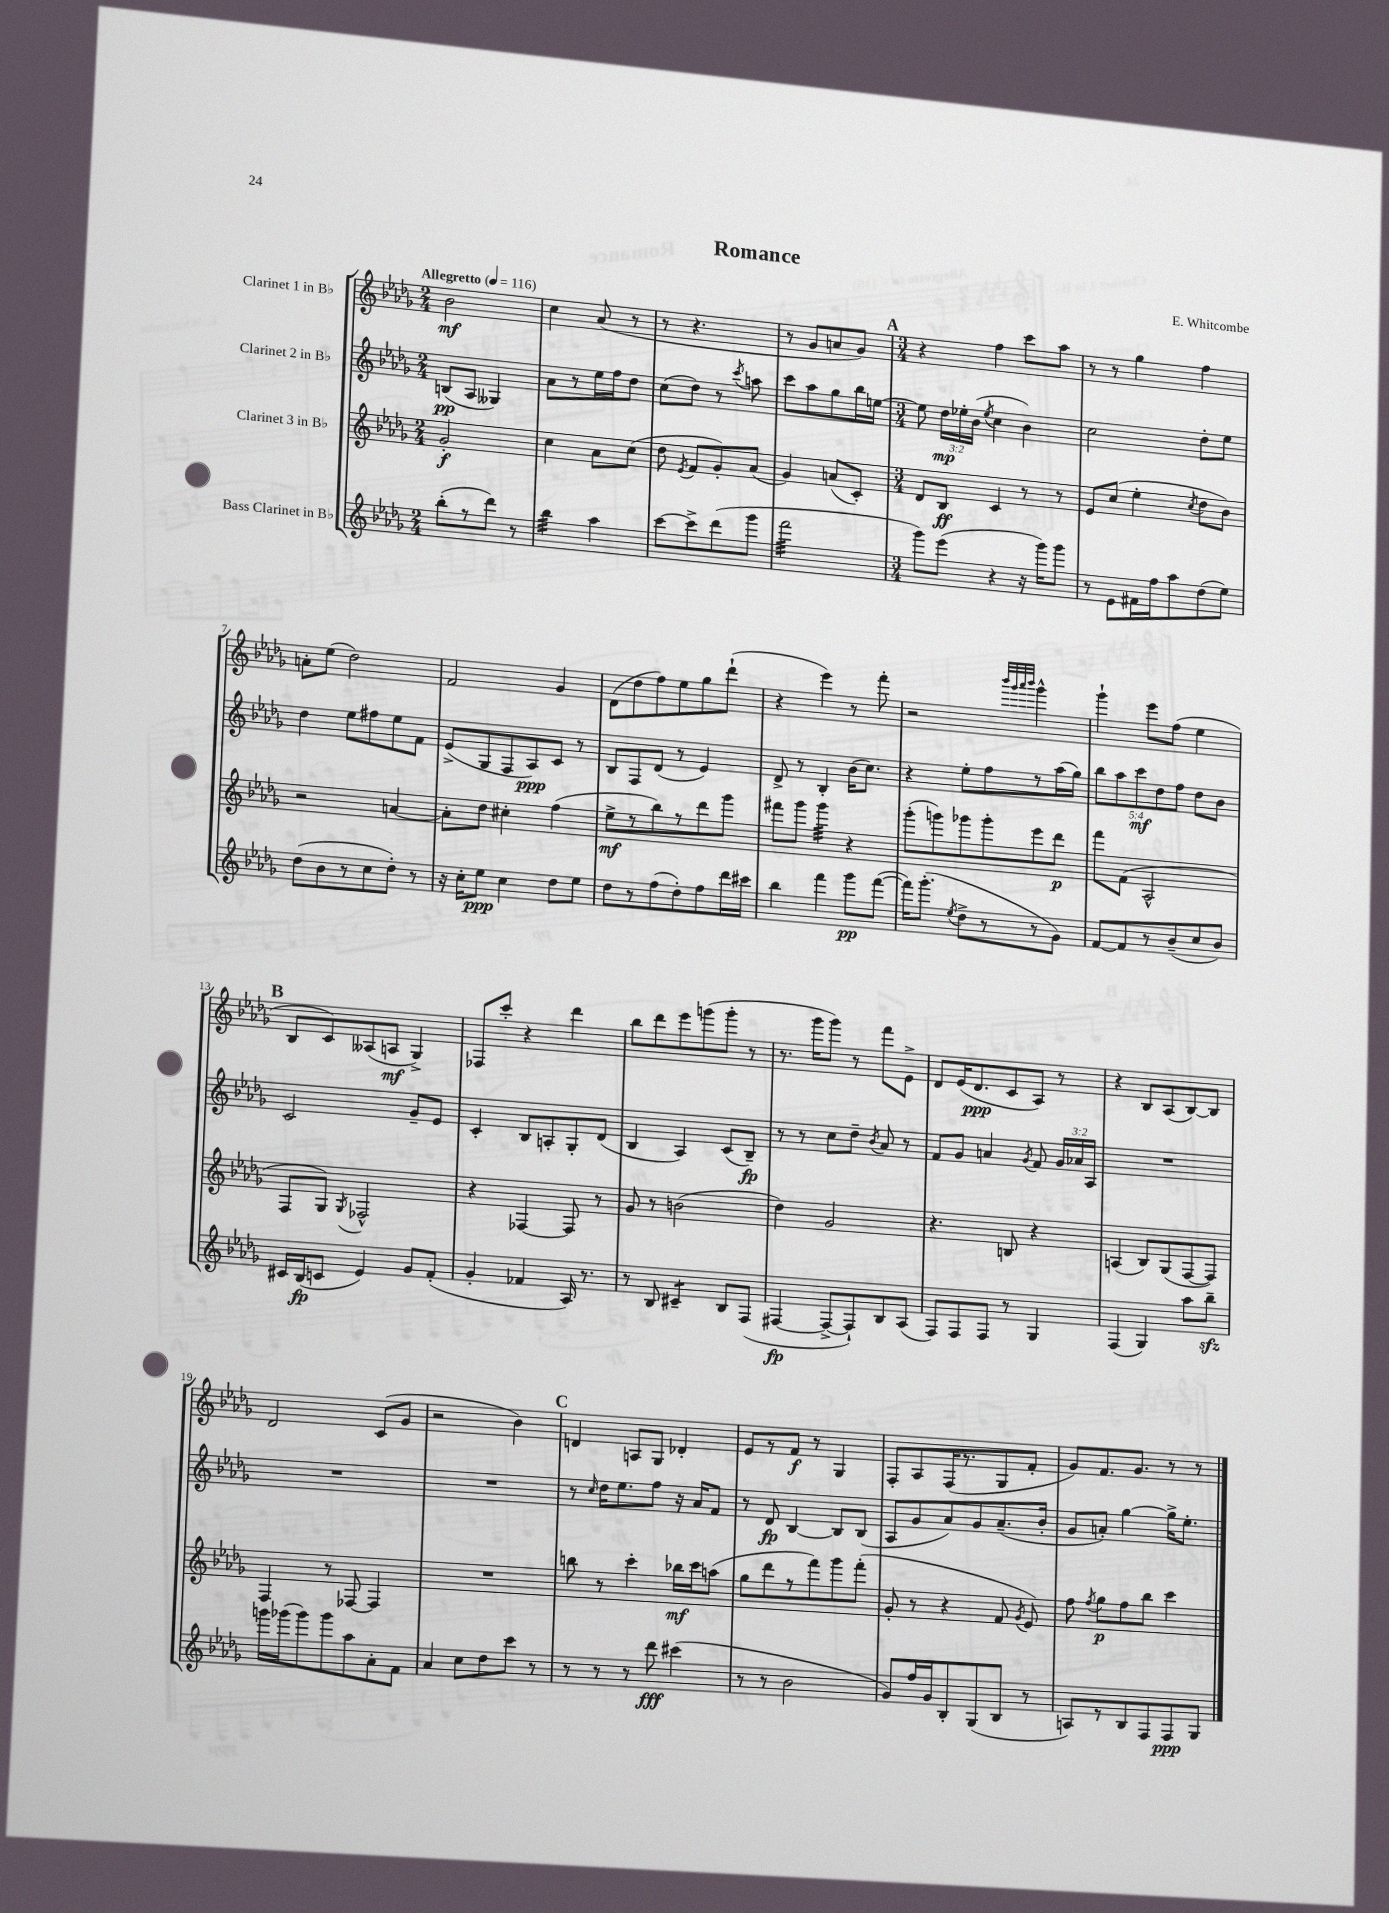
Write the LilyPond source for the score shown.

\header { title = "Romance" composer = "E. Whitcombe" }
<<
\new StaffGroup <<
\new Staff = "s0" \with { instrumentName = "Clarinet 1 in Bb" } {
    \clef treble \key des \major \numericTimeSignature \time 2/4 \tempo "Allegretto" 4 = 116
    \autoBeamOff bes'2\mf |
    c''4 aes'8( r8 |
    r8 r4. |
    r8 ges'8[ a'8 ges'8]) |
    \mark \markup { \bold "A" } \numericTimeSignature \time 3/4 r4 f''4 c'''8[ aes''8] |
    r8 r8 ges''4 f''4 |
    a'8[-. ees''8]( des''2) |
    f'2 ges'4 |
    des'8[( des''8 f''8) ees''8 ges''8 des'''8]-!( |
    r4 ees'''4) r8 f'''8-. |
    r2 \grace { bes'''32[ ges'''32 aes'''32 bes'''32] } ges'''4-^ |
    ges'''4-! ees'''8[ f''8]( ees''4 |
    \mark \markup { \bold "B" } bes8[ c'8) aeses8( a8]\mf ges4->) |
    fes8[ c'''8]-. r4 des'''4 |
    bes''8[ des'''8 ees'''8 g'''8( g'''8]-. r8 |
    r8. ges'''16[ ges'''8]) r8 f'''8[ ees'8]-> |
    des'8[ ees'16( des'8.\ppp c'8 aes8]) r8 |
    r4 bes8[ aes8( bes8~) bes8] |
    des'2 c'8[( ges'8] |
    r2 bes'4) |
    \mark \markup { \bold "C" } d'4 a8[ ges8] des'4-. |
    ees'8[ r8 f'8]\f r8 ges4 |
    f8[-. aes8 f16( r8. ges8 f'8]-. |
    ges'8[) f'8. ges'8.] r8 r8 \bar "|." |
}
\new Staff = "s1" \with { instrumentName = "Clarinet 2 in Bb" } {
    \clef treble \key des \major \numericTimeSignature \time 2/4 \override Staff.TupletNumber.text = #tuplet-number::calc-fraction-text
    \autoBeamOff b8[\pp( aes8] geses4) |
    aes'8[ r8 ees''16 f''16 des''8] |
    c''8[( des''8]) r8 \acciaccatura { c'''8 } a''8 |
    c'''8[ aes''8 ges''8 bes''16 e''16]~ |
    \mark \markup { \bold "A" } \numericTimeSignature \time 3/4 e''8 \tuplet 3/2 { des''16[\mp ees''16-. bes'16]( } \acciaccatura { ees''8 } c''4 bes'4) |
    c''2 des''8[-. ees''8] |
    des''4 ees''8[ fis''8 ees''8 f'8] |
    ees'8[->( ges8 f8 aes8\ppp) c'8] r8 |
    bes8[ f8 des'8]( r8 ees'4) |
    des'8-> r8 bes4-. bes'16[( c''8.]) |
    r4 ees''8[-. f''8 r8 aes''16( ges''16]) |
    \tuplet 5/4 { bes''8[ aes''8 c'''8\mf des''8 f''8] } des''8[ bes'8] |
    \mark \markup { \bold "B" } c'2 ges'8[-- ees'8] |
    c'4-. bes8[ a8-. ges8-. des'8]( |
    bes4 aes4) c'8[( bes8]--\fp) |
    r8 r8 c''8[ des''8]-- \acciaccatura { bes'8 } aes'8 r8 |
    f'8[ ges'8] a'4 \acciaccatura { ges'8 } f'8 \tuplet 3/2 { ges'16[ aes'16 aes16] } |
    R2. |
    R2. |
    R2. |
    \mark \markup { \bold "C" } r8 \grace { c''16 } des''16[ ees''8. f''8] r16 aes'16[ f'8] |
    r8 des'8\fp bes4~ bes8[ bes8]( |
    aes8[ ges'8 aes'8) ges'8 aes'8.--( bes'16]-. |
    ges'8[ a'8]-.) ges''4~ ges''16[-> ees''8.]-. \bar "|." |
}
\new Staff = "s2" \with { instrumentName = "Clarinet 3 in Bb" } {
    \clef treble \key des \major \numericTimeSignature \time 2/4
    \autoBeamOff ges'2-.\f |
    c''4 aes'8[ c''8]( |
    des''8 \acciaccatura { ees'8 } f'8[ ges'8-.) aes'8]( |
    ges'4) a'8[( c'8]-.) |
    \mark \markup { \bold "A" } \numericTimeSignature \time 3/4 des'8[ bes8]\ff c'4 r8 r8 |
    ees'8[ c''8]( ees''4-. \acciaccatura { c''8 } des''8[ bes'8]) |
    r2 a'4~ |
    a'8[-. des''8] cis''4-. f''4( |
    ees''8[->\mf r8 bes''8) r8 des'''8 ges'''8] |
    fis'''8[ ges'''8] ges'''4:32 r4 |
    ges'''8[-.( g'''8) ges'''8 ges'''8-. ees'''8 des'''8]\p |
    f'''8[ f'8]( aes2-^ |
    \mark \markup { \bold "B" } f8[ ges8]) \acciaccatura { ges8 } fes2-^ |
    r4 fes4~ fes8 r8 |
    ges'8 r8 b'2( |
    des''4) ges'2 |
    r4. b8 r4 |
    a4( bes8[) ges8( f8~ f8]) |
    f4 r8 fes8~ fes4 |
    R2. |
    \mark \markup { \bold "C" } b''8 r8 c'''4-. bes''16[\mf c'''16 a''8]( |
    ges''8[ des'''8 r8 f'''8) ges'''8 f'''8]-.( |
    ges'8-. r8 r4 f'8 \acciaccatura { ges'8 } ees'8) |
    f''8 \acciaccatura { f''8 } ges''8[\p f''8 bes''8] c'''4 \bar "|." |
}
\new Staff = "s3" \with { instrumentName = "Bass Clarinet in Bb" } {
    \clef treble \key des \major \numericTimeSignature \time 2/4
    \autoBeamOff bes''8[-.( r8 des'''8]) r8 |
    bes''4:32 aes''4 |
    c'''8[~ c'''8-> des'''8( ges'''8] |
    f'''2:32 |
    \mark \markup { \bold "A" } \numericTimeSignature \time 3/4 ges'''8[) ees'''8]( r4 r16 ges'''16[) ges'''8] |
    r8 ees'8[ fis'16 f''16 aes''8 des''8( ees''8]) |
    des''8[( bes'8 r8 c''8 des''8]-.) r8 |
    r16 c''16[-. ees''8]\ppp c''4 des''8[ ees''8] |
    des''8[ r8 f''8( des''8-.) f''8 des'''16 cis'''16] |
    bes''4 f'''4 ges'''8[\pp f'''8]~( |
    f'''16[) ges'''8.]-.( \acciaccatura { ees''8 } des''8[-> r8 r8 ges'8]) |
    f'8[~ f'8 r8 bes'8--( c''8 bes'8]) |
    \mark \markup { \bold "B" } cis'16[ bes16\fp( c'8] ees'4) ges'8[ f'8]-.( |
    ges'4-. fes'4 aes16) r8. |
    r8 bes8 cis'4:8-- bes8[ f8]( |
    fis4~\fp fis8[~-> fis8-!) bes8 aes8]( |
    f8[) f8 f8] r8 ges4 |
    f4( ges4) aes''8[ bes''8]--\sfz |
    g'''16[ ges'''16( ges'''8) ges'''8 aes''8 aes'8-. f'8] |
    aes'4 c''8[ des''8 c'''8] r8 |
    \mark \markup { \bold "C" } r8 r8 r8 des'''8\fff cis'''4( |
    r8 r8 bes'2 |
    ges'8[) f''16 ges'16 bes8-. ges8( bes8] r8 |
    a8[) r8 bes8 f8 f8\ppp ges8] \bar "|." |
}
>>
>>
